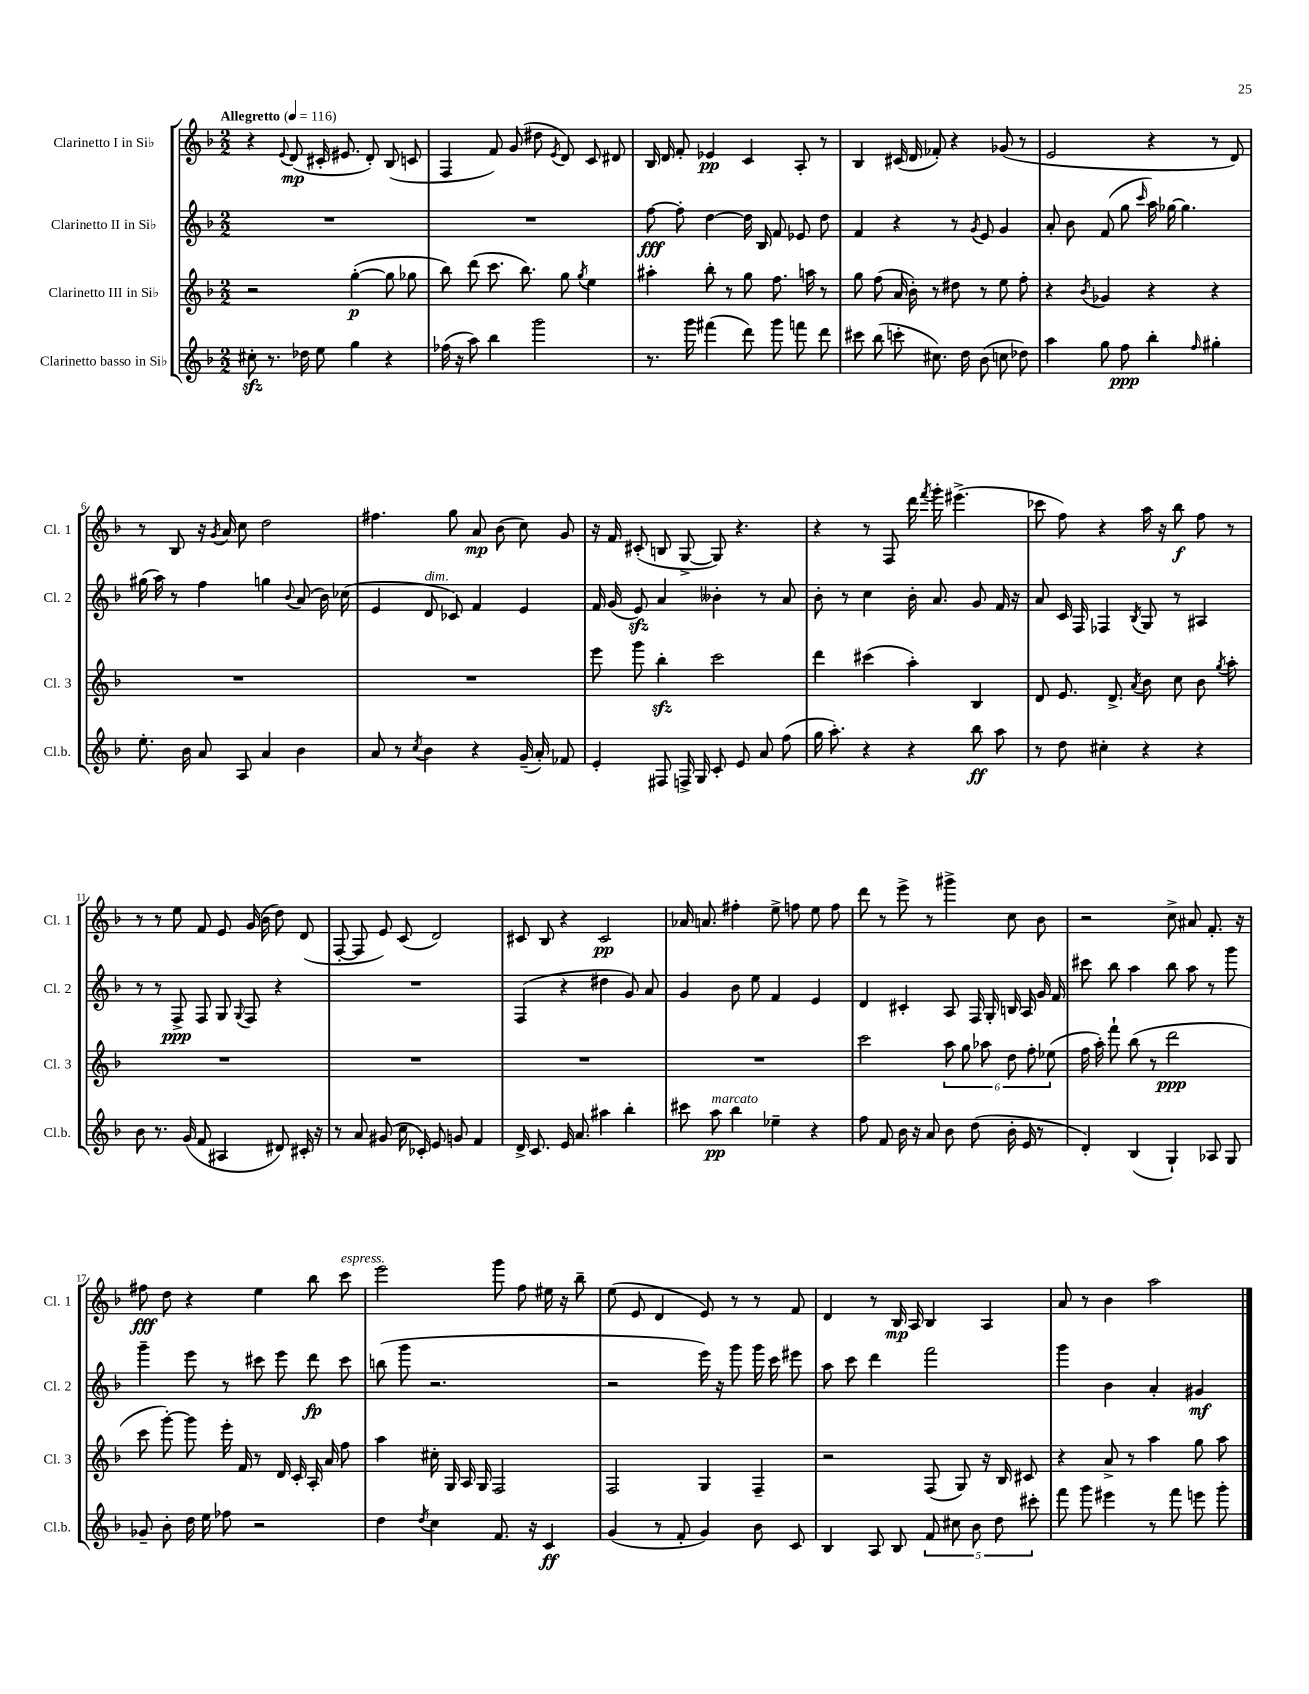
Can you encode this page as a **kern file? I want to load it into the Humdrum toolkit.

**kern	**kern	**kern	**kern
*staff4	*staff3	*staff2	*staff1
*clefG2	*clefG2	*clefG2	*clefG2
*k[b-]	*k[b-]	*k[b-]	*k[b-]
*M2/2	*M2/2	*M2/2	*M2/2
*MM116	*MM116	*MM116	*MM116
8cc#'	2r	1r	4r
8.r	.	.	.
.	.	.	8qqe
.	.	.	(8d
16dd-	.	.	.
8ee	.	.	16c#'
.	.	.	8.e#
4gg	([4gg'	.	.
.	.	.	8d')
4r	8gg]	.	(8B-
.	8gg-	.	8c
=	=	=	=
(16ff-	8bb-)	1r	4F
16r	.	.	.
8aa)	(8ddd	.	.
4bb-	8.ccc	.	8f)
.	.	.	(8g
.	8.bb-)	.	.
2ggg	.	.	8dd#
.	.	.	8qe
.	8gg	.	8d)
.	8qgg	.	.
.	4ee	.	8c
.	.	.	8d#
=	=	=	=
8.r	4aa#'	[8ff	16B-
.	.	.	16d
.	.	8ff']	8f'
16ggg	.	.	.
(4fff#	8bb-'	[4dd	4e-
.	8r	.	.
8ddd)	8gg	16dd]	4c
.	.	16B-	.
8ggg	8.ff	8f	.
8fff	.	8e-	8A'
.	16aa	.	.
8ddd	8r	8dd	8r
=	=	=	=
8ccc#	8gg	4f	4B-
(8bb-	(8ff	.	.
8ccc'	16a	4r	(16c#
.	16b-')	.	16d
8.cc#)	8r	.	8f-')
.	8dd#	8r	4r
16dd	.	.	.
.	.	8qg	.
(8b-	8r	8e	.
8cc	8ee	4g	(8g-
8dd-)	8ff'	.	8r
=	=	=	=
4aa	4r	8a'	2e
.	.	8b-	.
.	8qb-	.	.
8gg	4g-	(8f	.
8ff	.	8gg	.
.	.	16qqccc	.
4bb-'	4r	16aa)	4r
.	.	[16gg-	.
.	.	4.gg-]	.
16qqff	.	.	.
4gg#'	4r	.	8r
.	.	.	8d)
=	=	=	=
8.ee'	1r	(16gg#	8r
.	.	16aa)	.
.	.	8r	8B-
16b-	.	.	.
8a	.	4ff	16r
.	.	.	8qg
.	.	.	16a
8A	.	.	8cc
4a	.	4gg	2dd
.	.	8qqb-	.
4b-	.	(8a	.
.	.	16b-)	.
.	.	(16cc-	.
=	=	=	=
8a	1r	4e	4.ff#
8r	.	.	.
8qcc	.	.	.
4b-	.	8d	.
.	.	8c-)	8gg
4r	.	4f	8a
.	.	.	(8b-
(16g~	.	4e	8cc)
16a')	.	.	.
8f-	.	.	8g
=	=	=	=
4e'	8eee	16f	16r
.	.	(16g	16f
.	8ggg	8e)	(8c#'
8F#	4bb-'	4a	8B
16F^	.	.	[8G^
16G	.	.	.
8c'	2ccc	4b--'	8G])
8e	.	.	4.r
8a	.	8r	.
(8ff	.	8a	.
=	=	=	=
16gg	4ddd	8b-'	4r
8.aa')	.	.	.
.	.	8r	.
4r	(4ccc#	4cc	8r
.	.	.	8F
4r	4aa')	16b-'	16ddd
.	.	.	8qfff
.	.	8.a	16ggg'
.	.	.	(4.eee#^
8bb-	4B-	8g	.
8aa	.	16f	.
.	.	16r	.
=	=	=	=
8r	8d	8a	8ccc-
8dd	8.e	16c	8ff)
.	.	16F	.
4cc#'	.	4F-	4r
.	8.d^	.	.
.	8qa	8qB-	.
4r	8b-	8G	16aa
.	.	.	16r
.	8cc	8r	8bb-
4r	8b-	4A#	8ff
.	8qgg	.	.
.	8aa'	.	8r
=	=	=	=
8b-	1r	8r	8r
8.r	.	8r	8r
.	.	8F^	8ee
(16g	.	.	.
8f	.	8F	8f
4A#	.	8G	8e
.	.	8qqG	.
.	.	8F	(16g
.	.	.	16b-
8d#)	.	4r	8dd)
16c#'	.	.	(8d
16r	.	.	.
=	=	=	=
8r	1r	1r	[8F'
8a	.	.	8F]
(8g#	.	.	8e)
16cc	.	.	(8c
16c-')	.	.	.
8e	.	.	2d)
8g	.	.	.
4f	.	.	.
=	=	=	=
16d^	1r	(4F	8c#
8.c	.	.	.
.	.	.	8B-
16e	.	4r	4r
8.a	.	.	.
4aa#	.	4dd#	2c#
4bb-'	.	8g)	.
.	.	8a	.
=	=	=	=
8ccc#	1r	4g	16a-
.	.	.	8.a
8aa	.	.	.
4bb-	.	8b-	4ff#'
.	.	8ee	.
4ee-~	.	4f	8ee^
.	.	.	8ff
4r	.	4e	8ee
.	.	.	8ff
=	=	=	=
8ff	2ccc	4d	8ddd
8f	.	.	8r
16b-	.	4c#'	8eee^
16r	.	.	.
8a	.	.	8r
8b-	12aa	8A	4ggg#^
.	12gg	.	.
(8dd	.	16F	.
.	12aa-	.	.
.	.	16G'	.
16b-'	12dd	16B	8cc
16e	.	16A	.
.	12ff'	.	.
8r	.	16g	8b-
.	(12ee-	.	.
.	.	16f	.
=	=	=	=
4d')	16ff	8ccc#	2r
.	16aa')	.	.
.	8fff`	8bb-	.
(4B-	(8bb-	4aa	.
.	8r	.	.
4G`)	2ddd	8bb-	8cc^
.	.	8aa	8a#
8A-	.	8r	8.f'
8G	.	8ggg	.
.	.	.	16r
=	=	=	=
8g-~	8ccc	4ggg~	8ff#
8b-'	[8ggg')	.	8dd
16dd	8ggg]	8eee	4r
16ee	.	.	.
8ff-	16eee'	8r	.
.	16f	.	.
2r	8r	8ccc#	4ee
.	16d	8eee	.
.	16c'	.	.
.	16A'	8ddd	8bb-
.	16a	.	.
.	8ff	8ccc#	8ccc
=	=	=	=
4dd	4aa	(8bb	2eee
.	.	8ggg	.
8qdd	.	.	.
4cc	16cc#'	2.r	.
.	16G	.	.
.	16A	.	.
.	16G	.	.
8.f	2F	.	8ggg
.	.	.	8ff
16r	.	.	.
4c	.	.	16ee#
.	.	.	16r
.	.	.	8bb-~
=	=	=	=
(4g	2F	2r	(8ee
.	.	.	8e
8r	.	.	4d
8f'	.	.	.
4g)	4G	16eee)	8e)
.	.	16r	.
.	.	8ggg	8r
8b-	4F~	16ggg	8r
.	.	16ccc	.
8c	.	8eee#	8f
=	=	=	=
4B-	2r	8aa	4d
.	.	8ccc	.
8A	.	4ddd	8r
8B-	.	.	16B-
.	.	.	16A
10f	(8F	2fff	4B-
10cc#	.	.	.
.	8G)	.	.
10b-	.	.	.
.	16r	.	4A
10dd	.	.	.
.	16B-	.	.
.	8c#	.	.
10ccc#'	.	.	.
=	=	=	=
8fff	4r	4ggg	8a
8ggg	.	.	8r
4eee#	8a^	4b-	4b-
.	8r	.	.
8r	4aa	4a'	2aa
8fff	.	.	.
8eee	8gg	4g#	.
8ggg'	8aa	.	.
==	==	==	==
*-	*-	*-	*-
